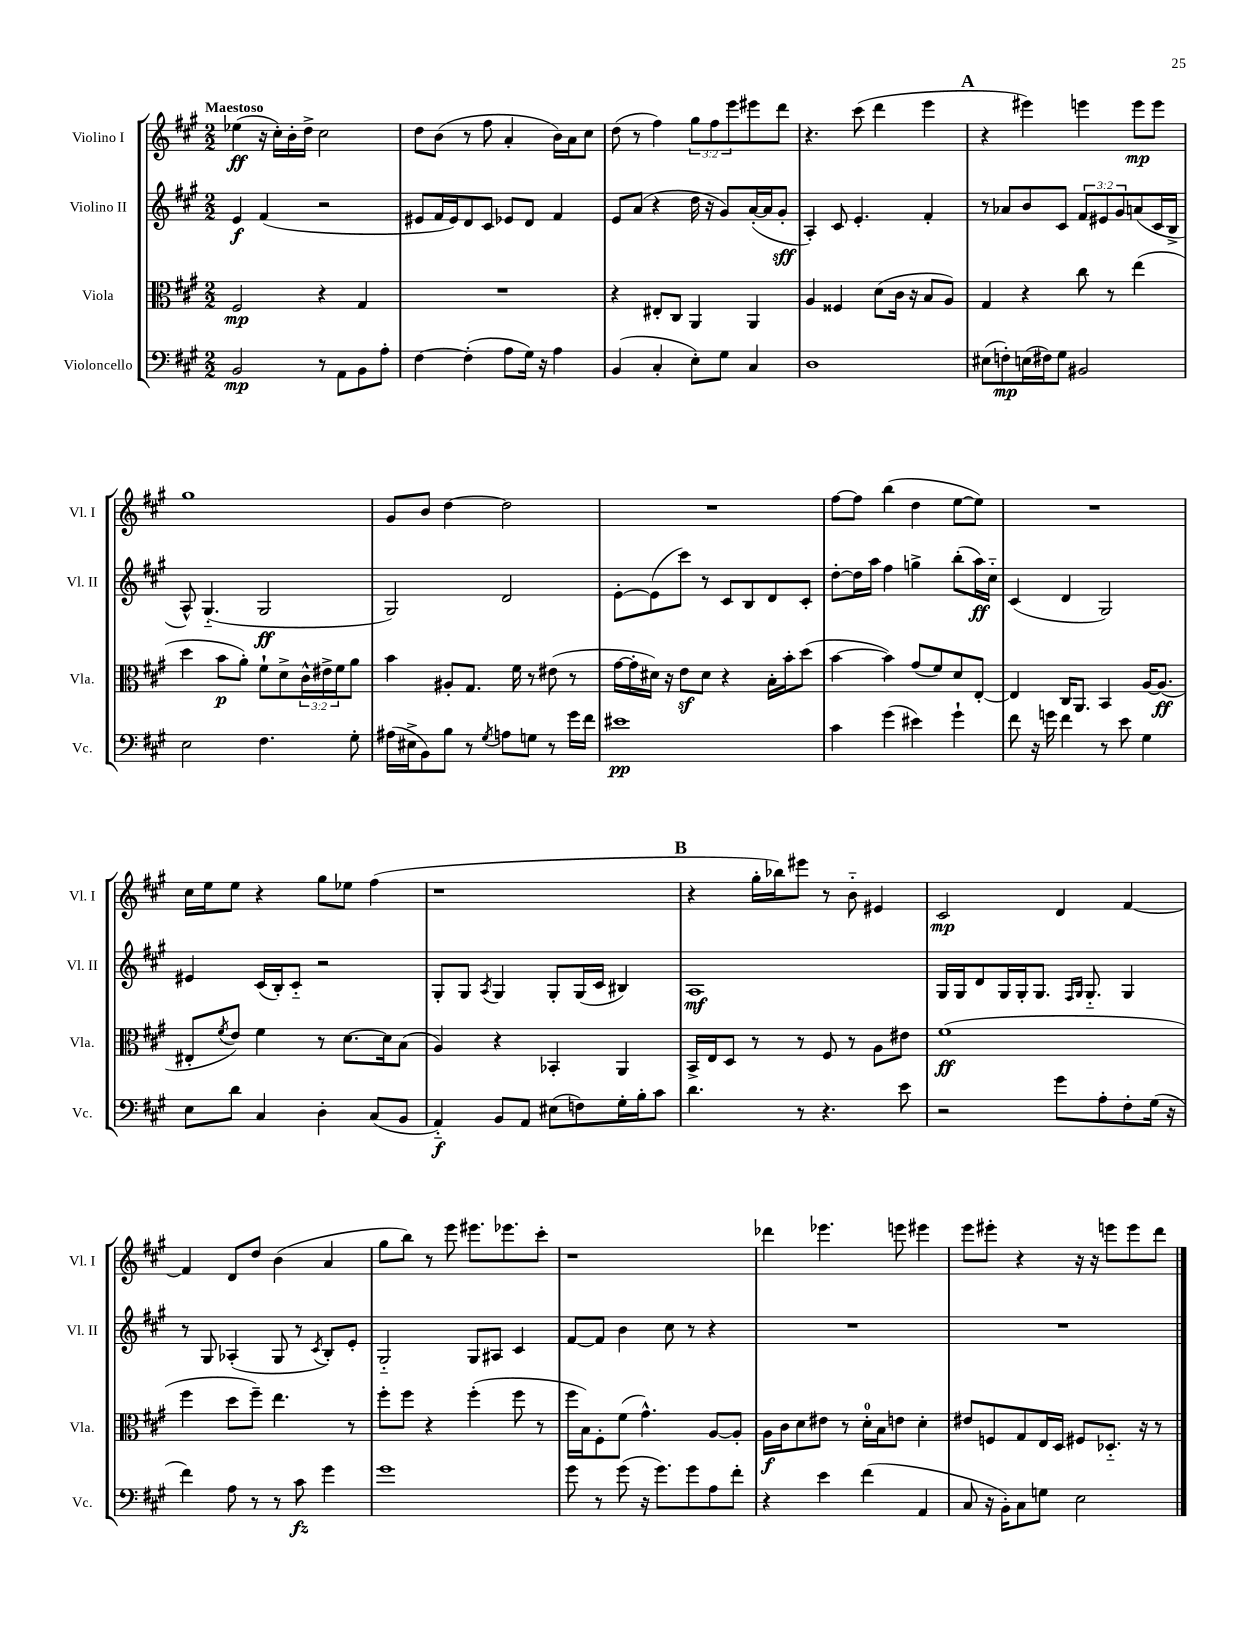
<<
\new StaffGroup <<
\new Staff = "s0" \with { instrumentName = "Violino I" shortInstrumentName = "Vl. I" } {
    \clef treble \key a \major \numericTimeSignature \time 2/2 \override Staff.TupletNumber.text = #tuplet-number::calc-fraction-text \tempo "Maestoso"
    ees''4\ff( r16 cis''16-.) b'16-. d''16-> cis''2 |
    d''8 b'8( r8 fis''8 a'4-. b'16) a'16 cis''8 |
    d''8( r8 fis''4) \tuplet 3/2 { gis''8 fis''8 e'''8 } eis'''8 d'''8 |
    r4. cis'''8( d'''4 e'''4 |
    \mark \markup { \bold "A" } r4 eis'''4) e'''4 e'''8\mp e'''8 |
    gis''1 |
    gis'8 b'8 d''4~ d''2 |
    R1 |
    fis''8~ fis''8 b''4( d''4 e''8~ e''8) |
    R1 |
    cis''16 e''16 e''8 r4 gis''8 ees''8 fis''4( |
    r1 |
    \mark \markup { \bold "B" } r4 gis''16-. bes''16) eis'''8 r8 b'8-_ eis'4 |
    cis'2\mp d'4 fis'4~ |
    fis'4 d'8 d''8 b'4( a'4 |
    gis''8 b''8) r8 e'''8 eis'''8. ees'''8. cis'''8-. |
    r1 |
    des'''4 ees'''4. e'''8 eis'''4 |
    e'''8 eis'''8-. r4 r16 r16 e'''8 e'''8 d'''8 \bar "|." |
}
\new Staff = "s1" \with { instrumentName = "Violino II" shortInstrumentName = "Vl. II" } {
    \clef treble \key a \major \numericTimeSignature \time 2/2 \override Staff.TupletNumber.text = #tuplet-number::calc-fraction-text
    e'4\f fis'4( r2 |
    eis'8 fis'16 eis'16) d'8 cis'8 ees'8 d'8 fis'4 |
    e'8 a'8( r4 d''16 r16 gis'8) a'16~-.( a'16 gis'8-.\sff |
    a4-.) cis'8 e'4.-. fis'4-. |
    \mark \markup { \bold "A" } r8 aes'8 b'8 cis'8 \tuplet 3/2 { fis'8 eis'8 gis'8 } a'8( cis'16 b16-> |
    a8-^) gis4.-_( gis2\ff |
    gis2) d'2 |
    e'8~-. e'8( cis'''8) r8 cis'8 b8 d'8 cis'8-. |
    d''8~-. d''16 a''16 fis''4 g''4-> b''8-.( a''16\ff) cis''16-_ |
    cis'4( d'4 gis2) |
    eis'4 cis'16( b16-.) cis'8-_ r2 |
    gis8-. gis8 \acciaccatura { a8 } gis4 gis8-. gis16( cis'16 bis4) |
    \mark \markup { \bold "B" } a1\mf |
    gis16 gis16 d'8 gis16 gis16-. gis8. \grace { fis16 gis16 } gis8.-_ gis4 |
    r8 gis8 aes4-.( gis8 r8 \acciaccatura { cis'8 } b8-.) e'8-. |
    gis2-_ gis8 ais8 cis'4 |
    fis'8~ fis'8 b'4 cis''8 r8 r4 |
    R1 |
    R1 \bar "|." |
}
\new Staff = "s2" \with { instrumentName = "Viola" shortInstrumentName = "Vla." } {
    \clef alto \key a \major \numericTimeSignature \time 2/2 \override Staff.TupletNumber.text = #tuplet-number::calc-fraction-text
    fis2\mp r4 gis4 |
    R1 |
    r4 eis8-. cis8 a,4 a,4 |
    a4 fisis4 d'8( cis'16 r16 b8 a8) |
    \mark \markup { \bold "A" } gis4 r4 cis''8 r8 e''4( |
    d''4 b'8\p a'8-.) fis'8-! d'8-> \tuplet 3/2 { cis'16-^ eis'16-> fis'16 } a'8 |
    b'4 ais8-. gis8. fis'16 r8 eis'8( r8 |
    gis'16~ gis'16-. dis'16) r16 e'8\sf dis'8 r4 b16-. b'16-. d''8( |
    b'4~ b'4) gis'8( fis'8) d'8 e8~-. |
    e4 cis16 a,8. b,4 a16~ a8.\ff( |
    eis8-. \acciaccatura { fis'8 } e'8) fis'4 r8 d'8.~ d'16 b8( |
    a4) r4 bes,4-. a,4 |
    \mark \markup { \bold "B" } b,16-> e16 d8 r8 r8 fis8 r8 a8 eis'8 |
    fis'1\ff( |
    fis''4 d''8 fis''8--) e''4. r8 |
    fis''8-. fis''8 r4 fis''4-.( fis''8 r8 |
    fis''16 b16) fis8-. fis'8( gis'4.-^) a8~ a8-. |
    a16\f cis'16 d'8 eis'8 r8 d'16-0-. b16 e'8 d'4-. |
    eis'8 f8 gis8 e16 d16 fis8 des8.-_ r16 r8 \bar "|." |
}
\new Staff = "s3" \with { instrumentName = "Violoncello" shortInstrumentName = "Vc." } {
    \clef bass \key a \major \numericTimeSignature \time 2/2
    b,2\mp r8 a,8 b,8 a8-. |
    fis4~ fis4-.( a8 gis16) r16 a4 |
    b,4( cis4-. e8-.) gis8 cis4 |
    d1 |
    \mark \markup { \bold "A" } eis8( f8-.\mp) e16( fis16) gis8 bis,2 |
    e2 fis4. gis8-. |
    ais16( eis16-> b,8) b8 r8 \acciaccatura { gis8 } a8 g8 r8 gis'16 fis'16 |
    eis'1\pp |
    cis'4 gis'4( eis'4) gis'4-! |
    fis'8 r16 g'16 fis'4 r8 e'8 gis4 |
    e8 d'8 cis4 d4-. cis8( b,8 |
    a,4-_\f) b,8 a,8 eis8( f8) gis16-. b16-. cis'8 |
    \mark \markup { \bold "B" } d'4. r8 r4. e'8 |
    r2 gis'8 a8-. fis8-. gis16( r16 |
    fis'4) a8 r8 r8 cis'8\fz gis'4 |
    gis'1 |
    gis'8 r8 gis'8( r16 gis'8.) gis'8 a8 fis'8-. |
    r4 e'4 fis'4( a,4 |
    cis8 r16 b,16-.) cis8 g8 e2 \bar "|." |
}
>>
>>
\layout { \context { \Score \remove "Bar_number_engraver" } }
